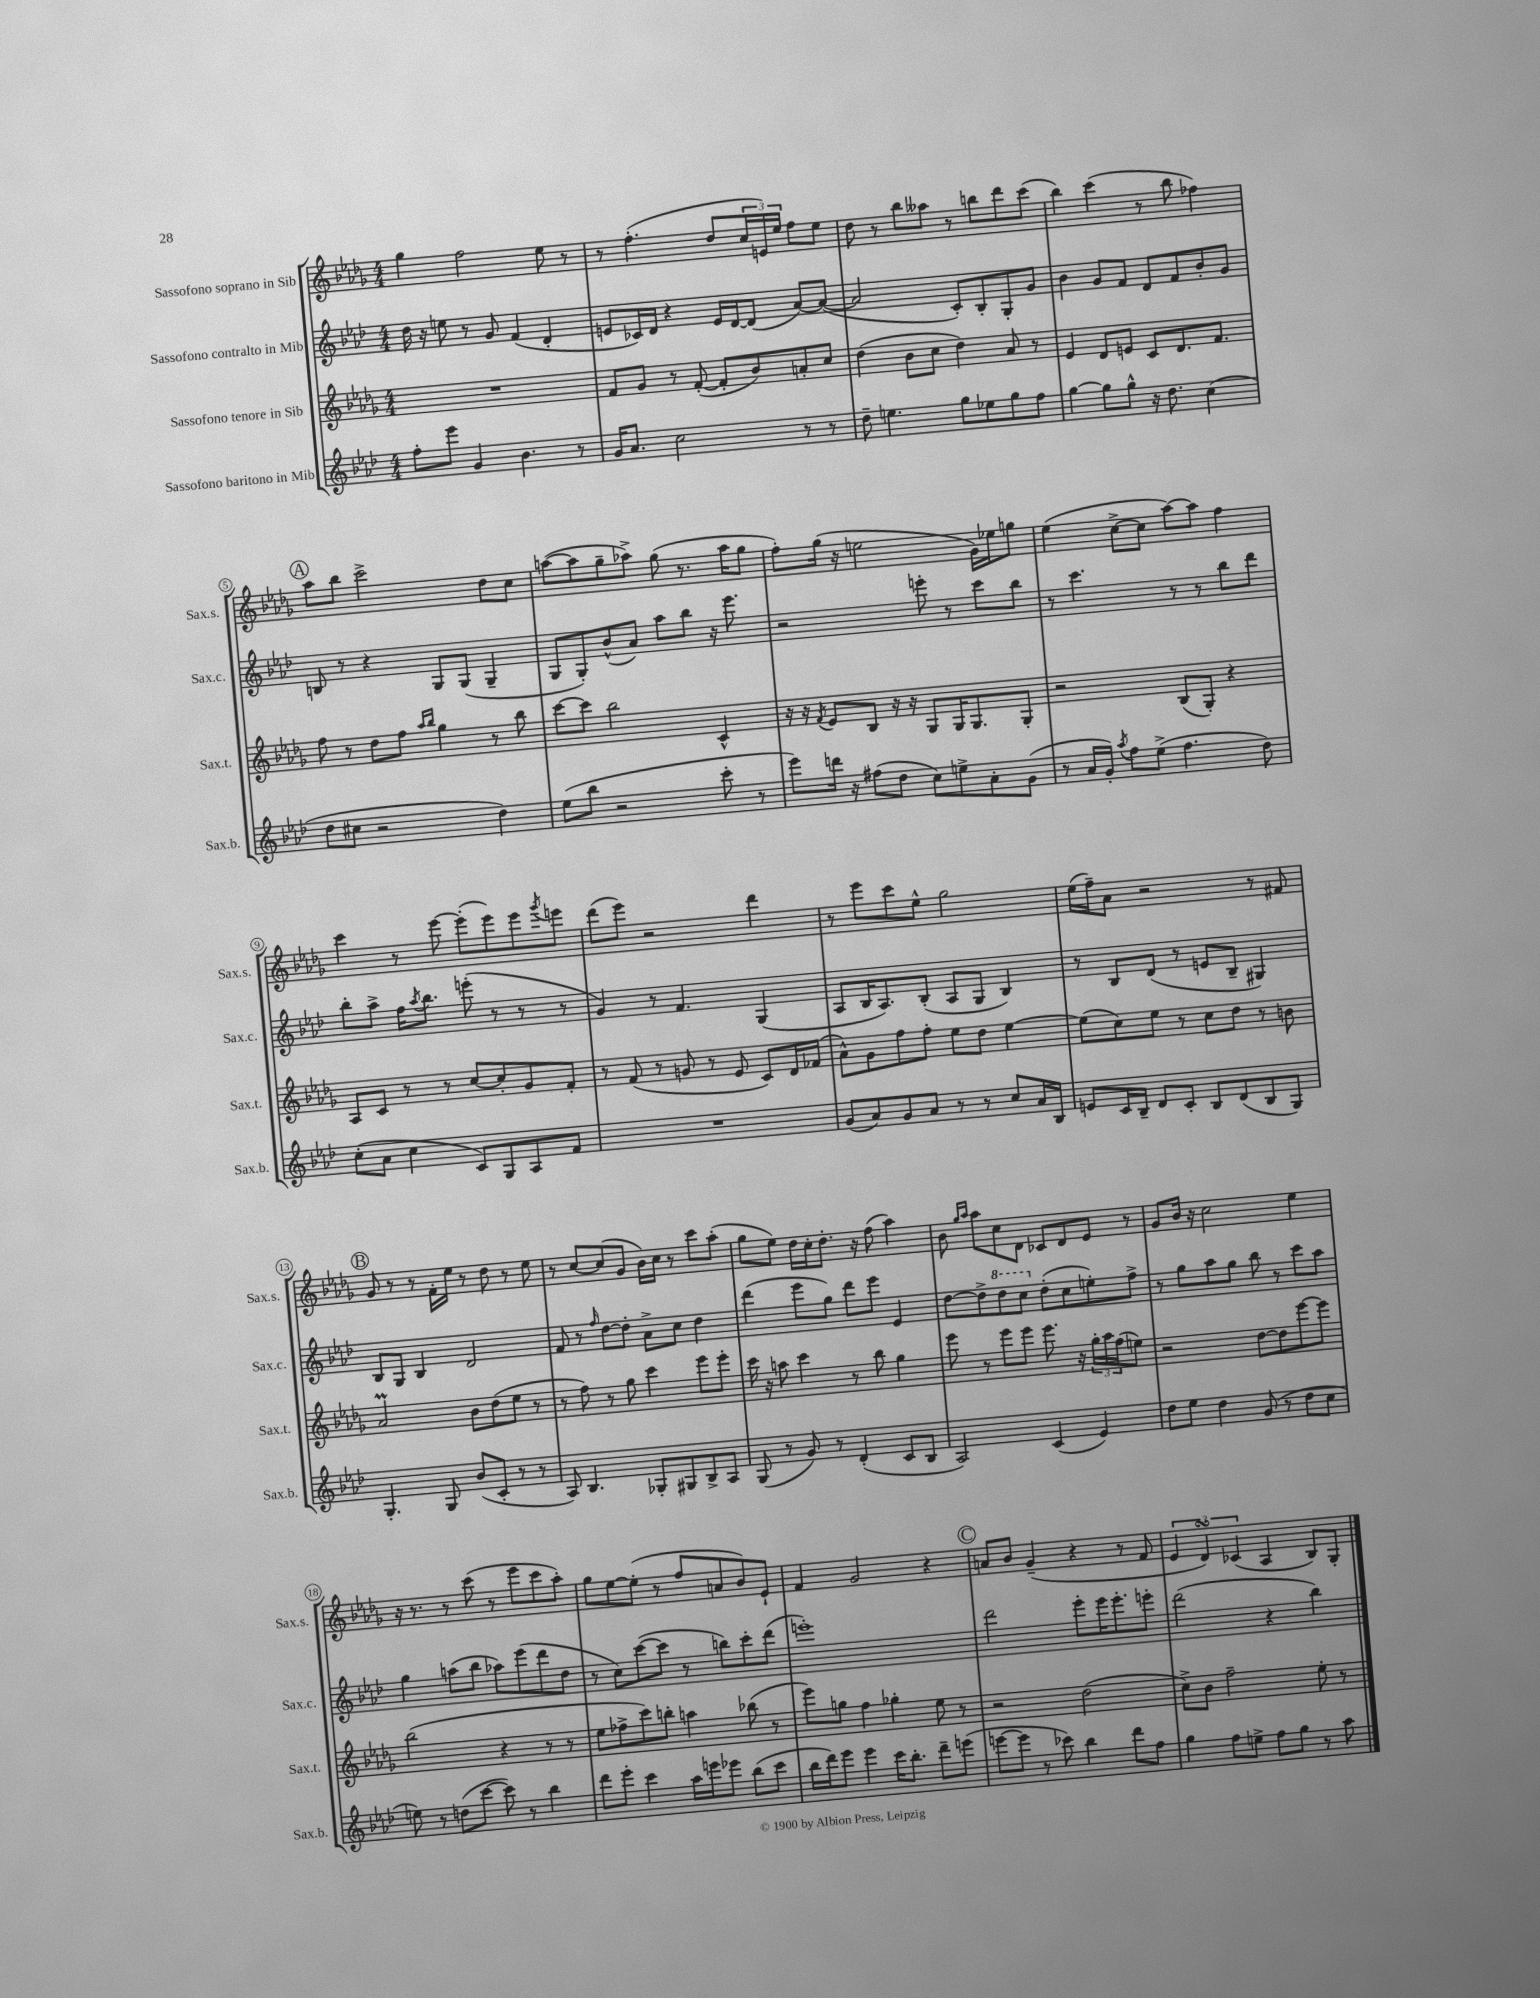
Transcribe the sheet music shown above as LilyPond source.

<<
\new StaffGroup <<
\new Staff = "s0" \with { instrumentName = "Sassofono soprano in Sib" shortInstrumentName = "Sax.s." } {
    \clef treble \key des \major \numericTimeSignature \time 4/4
    ges''4 f''2 ees''8 r8 |
    r8 f''4.-.( des''8 \tuplet 3/2 { c''16 e'16) ees''16 } f''8 ees''8 |
    des''8 r8 bes''8 aeses''8 r8 b''8 des'''8 c'''8( |
    bes''4) c'''4( r8 bes''8 fes''4) |
    \mark \markup { \circle "A" } aes''8 bes''8 c'''2-> des''8 c''8 |
    a''8~( a''8 ges''8-- aes''8->) ges''8( r8. aes''16 ges''8 |
    f''8-.) ges''16( r16 e''2 ges'16) ees''16 g''8 |
    ees''4( c''8~-> c''8 aes''8~) aes''8 f''4 |
    c'''4 r8 ees'''8~ ees'''8-.( ees'''8) ees'''8 \acciaccatura { ges'''8 } e'''8 |
    des'''8( ees'''8) r2 des'''4 |
    r8 ees'''8 c'''8 ees''8-^ ges''2 |
    ees''16( f''16--) aes'8 r2 r8 fis'8 |
    \mark \markup { \circle "B" } ges'8 r8 r8 f'16-. ees''16 r8 des''8 r8 ees''8 |
    r8 c''8~ c''8( ges'8 bes'16) c''16 r8 c'''8 aes''8-.( |
    ges''8 ees''8) des''16 c''16-. des''8.-. r16 f''8( aes''4) |
    bes'8 \grace { ges''16 aes''16 } aes''8 c''8 des'8 ces'8 des'8 ees'8 r8 |
    ges'8 bes'16 r16 c''2 ees''4 |
    r16 r8. r8 c'''8( r8 ees'''8 c'''8 aes''8-.) |
    ges''8 ees''8~ ees''8-.( r8 f''8 a'8 bes'8) ees'8-! |
    f'4 ges'2 r4 |
    \mark \markup { \circle "C" } a'8 bes'8 ges'4--( r4 r8 f'8 |
    \tuplet 3/2 { ees'4 des'4\turn) ces'4( } aes4 bes8) ges8-. \bar "|." |
}
\new Staff = "s1" \with { instrumentName = "Sassofono contralto in Mib" shortInstrumentName = "Sax.c." } {
    \clef treble \key aes \major \numericTimeSignature \time 4/4
    des''16 r16 e''8 r8 g'8 f'4( des'4-. |
    e'8 ces'16) des'16 r4 e'16 des'16~ des'8( aes'8~) aes'8~( |
    aes'2 c'8-.) bes8-. g8-. g'8 |
    bes'4 g'8 f'8 des'8 f'8 bes'8-. g'8 |
    \mark \markup { \circle "A" } b8 r8 r4 g8 g8( g4-- |
    g8 g8-.) bes'8-^( aes'8) aes''8 bes''8 r16 ees'''8. |
    r2 e'''8-. r8 c'''8 bes''8 |
    r8 c'''4. r8 r8 bes''8 des'''8 |
    bes''8-. aes''8-> f''16 \acciaccatura { aes''8 } bes''8. e'''8-.( r8 r8 r8 |
    g'4) r8 f'4. g4( |
    aes8 bes16 aes8.) bes8-.( aes8 g8 bes4) |
    r8 bes8 des'8( r8 e'8 bes8-- gis4) |
    \mark \markup { \circle "B" } bes8 g8 bes4 des'2 |
    f'8 r8 \grace { f''16 } des''8~ des''8-. aes'8-> c''8 des''4 |
    des'''4( ees'''8 g''8) des'''8 ees'''8 ees'4 |
    des''8~ des''8-> \ottava #1 des'''8 c'''8 \ottava #0 des''8-.( c''8 e''8-.) f''8-> |
    r8 g''8 aes''8 g''8 bes''8 r8 c'''8 aes''8 |
    g''4 a''8( bes''8 aes''8) ees'''8( des'''8 des''8 |
    r8 c''8) c'''8~( c'''8 r8 b''8) c'''8-. des'''8( |
    e'''1-.) |
    \mark \markup { \circle "C" } des'''2 ees'''8-. ees'''16 ees'''8.-. e'''8-. |
    des'''2( r4 bes''4) \bar "|." |
}
\new Staff = "s2" \with { instrumentName = "Sassofono tenore in Sib" shortInstrumentName = "Sax.t." } {
    \clef treble \key des \major \numericTimeSignature \time 4/4
    R1 |
    f'8 ges'8 r8 f'8~-.( f'8-. bes'8) a'8-. c''8 |
    des''4( bes'8 c''8 des''4) aes'8 r8 |
    ees'4 des'8 e'8 c'8 des'8. f'8. |
    \mark \markup { \circle "A" } f''8 r8 des''8 f''8 \grace { aes''16 bes''16 } ges''4 r8 bes''8 |
    c'''8~ c'''8 bes''2 c'4-^ |
    r16 r16 \acciaccatura { f'8 } ees'8 bes8 r16 r16 ges8 ges16 ges8. ges8-. |
    r2 bes8( ges8-.) r4 |
    aes8 c'8 r8 r8 c''8~ c''8-. ges'8 f'8-. |
    r8 f'8( r8 g'8 r8 ees'8 c'8) des'16 fes'16( |
    aes'8-^) ges'8 f''8 f''8-. ees''8 des''8 ees''4~ |
    ees''8( c''8) ees''8 r8 c''8 des''8 r8 b'8 |
    \mark \markup { \circle "B" } aes'2\prall bes'8 des''8( ees''8 r8 |
    r8 f''8) r8 ges''8 c'''4 ees'''8 ees'''8-. |
    c'''16 r16 a''8 c'''4 r8 bes''8 ges''4 |
    ees'''8 r8 ees'''8 ees'''8 ees'''8. r16 \tuplet 3/2 { ges''16-. aes''16 f''16( } e''8) |
    r2 des''8~ des''8 ees'''8~ ees'''8 |
    bes''2( r4 r8 r8 |
    ees''8 fes''8-> c'''8) b''8-. a''4 bes''8( r8 |
    ees'''8) g''8 f''4 ges''4-. ees''8 r8 |
    \mark \markup { \circle "C" } r2 des''2( |
    c''8->) bes'8 f''2-- ees''8-. r8 \bar "|." |
}
\new Staff = "s3" \with { instrumentName = "Sassofono baritono in Mib" shortInstrumentName = "Sax.b." } {
    \clef treble \key aes \major \numericTimeSignature \time 4/4
    f''8-. ees'''8 g'4 bes'4. r8 |
    g'16 aes'8. c''2 r8 r8 |
    des''8-- e''4. g''8 ees''8 g''8 f''8 |
    g''4~ g''8 g''8-^ r16 des''8. c''4( |
    \mark \markup { \circle "A" } des''8 cis''8 r2 des''4) |
    ees''8( bes''8 r2 c'''8-. r8 |
    ees'''8) d'''16 r16 fis''8( des''8 c''8) e''8-> aes'8-. g'8( |
    r8 aes'16 g'16-.) \acciaccatura { aes''8 } f''8 ees''8->( f''4. des''8) |
    c''8-.( aes'8 c''4 c'8) g8 aes8 f'8 |
    R1 |
    g'8( aes'8) g'8 aes'8 r8 r8 c''8 aes'16 bes16 |
    e'8 c'16 bes16-- des'8 c'8-. bes8 des'8( bes8 g8) |
    \mark \markup { \circle "B" } g4.-. g8 bes'8( c'8-. r8 r8 |
    aes8) bes4. ges8-. gis8 bes8-> aes8 |
    g8( r8 g'8) r8 des'4-.( c'8 bes8 |
    aes2) c'4( ees'4) |
    des''8 ees''8 des''4 g'8( r8 des''8 c''8 |
    e''8) r8 d''8( c'''8~ c'''8) r8 bes''4 |
    des'''8 ees'''8-. c'''4 aes''16 e'''16 ees'''8 bes''8( c'''8 |
    bes''16 des'''16) ees'''8 ees'''4 c'''16 bes''8.-. des'''8-- e'''8( |
    \mark \markup { \circle "C" } e'''8~ e'''8 r8 ces'''8) bes''4 des'''8 f''8 |
    g''4 f''8 e''8-> f''8 g''8 r8 aes''8 \bar "|." |
}
>>
>>
\layout { \context { \Score \override BarNumber.stencil = #(make-stencil-circler 0.1 0.3 ly:text-interface::print) } }
